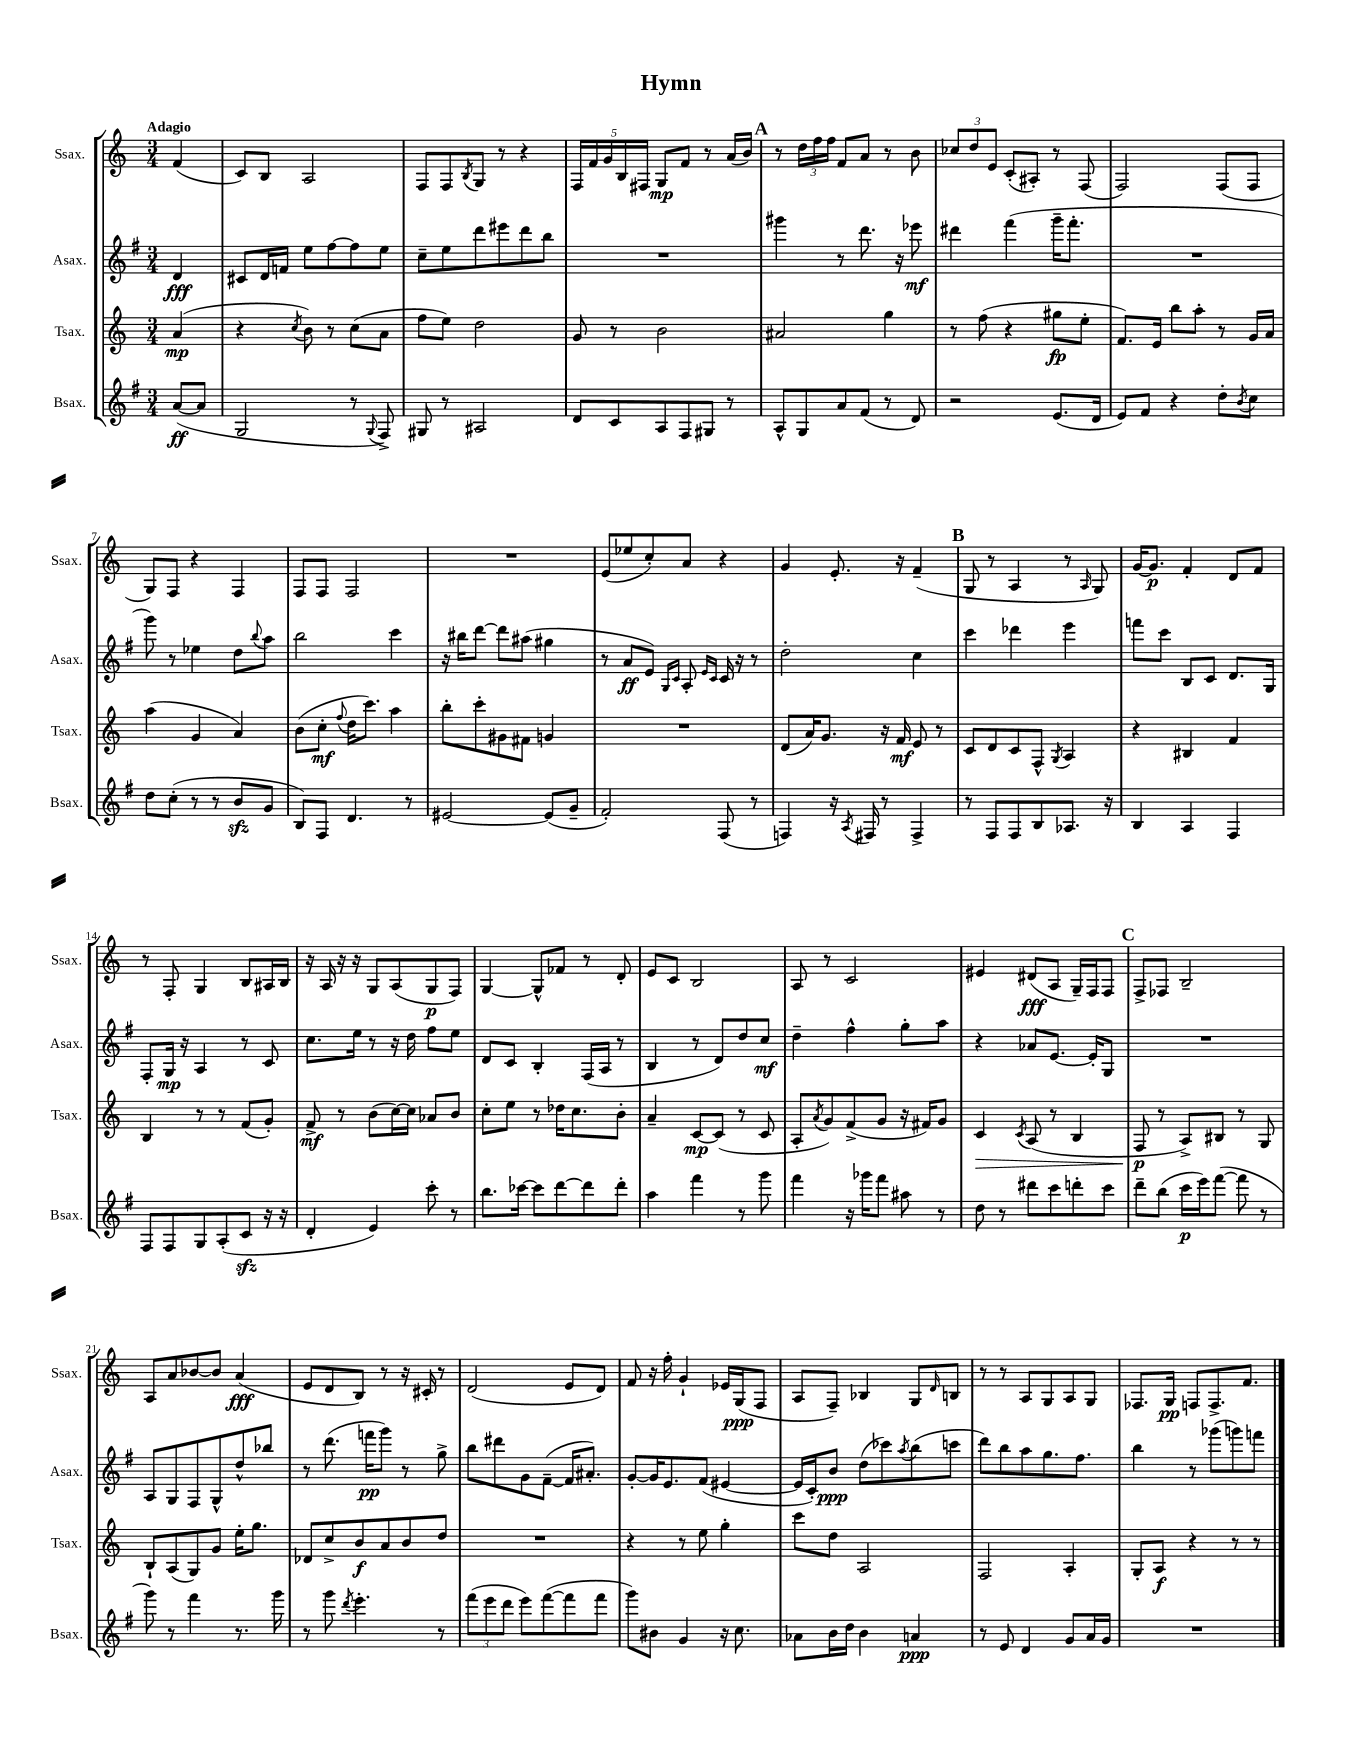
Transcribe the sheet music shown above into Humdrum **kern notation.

**kern	**kern	**kern	**kern
*staff4	*staff3	*staff2	*staff1
*clefG2	*clefG2	*clefG2	*clefG2
*k[f#]	*k[]	*k[f#]	*k[]
*M3/4	*M3/4	*M3/4	*M3/4
([8a	(4a	4d	(4f
8a]	.	.	.
=	=	=	=
2G	4r	8c#	8c)
.	.	16d	8B
.	.	16f	.
.	8qcc	.	.
.	8b)	8ee	2A
.	8r	[8ff#	.
8r	(8cc	8ff#]	.
8qqG	.	.	.
8F#^)	8a	8ee	.
=	=	=	=
8G#	8ff	8cc~	8F
8r	8ee)	8ee	8F
.	.	.	8qB
2A#	2dd	8ddd	8G
.	.	8eee#	8r
.	.	8ddd	4r
.	.	8bb	.
=	=	=	=
8d	8g	2.r	20F
.	.	.	20f
.	.	.	20g
8c	8r	.	.
.	.	.	20B
.	.	.	20F#
8A	2b	.	8G
8F#	.	.	8f
8G#	.	.	8r
8r	.	.	(16a
.	.	.	16b)
=	=	=	=
8A^^	2a#	4ggg#	8r
8G	.	.	24dd
.	.	.	24ff
.	.	.	24ff
8a	.	8r	8f
(8f#	.	8.ddd	8a
8r	4gg	.	8r
.	.	16r	.
8d)	.	8eee-	8b
=	=	=	=
2r	8r	4ddd#	12cc-
.	.	.	12dd
.	(8ff	.	.
.	.	.	12e
.	4r	(4fff#	(8c'
.	.	.	8A#')
(8.e	8gg#	16ggg~	8r
.	.	8.fff#'	.
.	8ee'	.	(8F
16d	.	.	.
=	=	=	=
8e)	8.f)	2.r	2F)
8f#	.	.	.
.	16e	.	.
4r	8bb	.	.
.	8aa'	.	.
8dd'	8r	.	(8F
8qb	.	.	.
8cc	16g	.	8F
.	16a	.	.
=	=	=	=
8dd	(4aa	8ggg)	8G)
(8cc'	.	8r	8F
8r	4g	4ee-	4r
8r	.	.	.
8b	4a)	8dd	4F
.	.	8qqbb	.
8g	.	8aa	.
=	=	=	=
8B)	(8b	2bb	8F
8F#	8cc'	.	8F
.	8qqff	.	.
4.d	16dd	.	2F
.	8.ccc)	.	.
.	4aa	4ccc	.
8r	.	.	.
=	=	=	=
[2e#	8bb'	16r	2.r
.	.	16bb#	.
.	8ccc'	[8ddd	.
.	8g#	8ddd]	.
.	8f#	(8aa#	.
(8e#]	4g	4gg#	.
8g~	.	.	.
=	=	=	=
2f#')	2.r	8r	(8e
.	.	8a	8ee-
.	.	8e)	8cc')
.	.	16qqG	.
.	.	16qqc	.
.	.	8A'	8a
.	.	16qqe	.
.	.	16qqc	.
(8F#	.	16c	4r
.	.	16r	.
8r	.	8r	.
=	=	=	=
4F)	(8d	2dd'	4g
.	16a)	.	.
.	8.g	.	.
16r	.	.	8.e'
8qA	.	.	.
16F#	.	.	.
8r	16r	.	.
.	16f	.	16r
4F#^	8e	4cc	(4f~
.	8r	.	.
=	=	=	=
8r	8c	4ccc	8G
8F#	8d	.	8r
8F#	8c	4ddd-	4A
8B	8F^^	.	.
.	8qG	.	.
8.A-	4A	4eee	8r
.	.	.	16qqA
.	.	.	8G)
16r	.	.	.
=	=	=	=
4B	4r	8fff	[16g
.	.	.	8.g]
.	.	8ccc	.
4A	4B#	8B	4f'
.	.	8c	.
4F#	4f	8.d	8d
.	.	.	8f
.	.	16G	.
=	=	=	=
8F#	4B	8F#'	8r
8F#	.	16G	8F'
.	.	16r	.
8G	8r	4A	4G
(8A'	8r	.	.
8c	(8f	8r	8B
16r	8g')	8c	16A#
16r	.	.	16B
=	=	=	=
4d'	8f^	8.cc	16r
.	.	.	16A
.	8r	.	16r
.	.	16ee	16r
4e)	(8b	8r	8G
.	[16cc)	16r	(8A
.	16cc]	16dd	.
8ccc'	8a-	8ff#	8G
8r	8b	8ee	8F)
=	=	=	=
8.bb	8cc'	8d	[4G
.	8ee	8c	.
[16ccc-	.	.	.
8ccc-]	8r	4B'	8G^^]
[8ddd	16dd-	.	8f-
.	8.cc	.	.
8ddd]	.	(16F#	8r
.	.	16A	.
8ddd'	8b'	8r	8d'
=	=	=	=
4aa	4a~	4B	8e
.	.	.	8c
4fff#	[8c	8r	2B
.	(8c]	8d)	.
8r	8r	8dd	.
8ggg	8c	8cc	.
=	=	=	=
4fff#	8A'	4dd~	8A
.	8qa	.	.
.	8g)	.	8r
16r	(8f^	4ff#^^	2c
16ggg-	.	.	.
8fff#	8g	.	.
8aa#	16r	8gg'	.
.	16f#)	.	.
8r	8g	8aa	.
=	=	=	=
8dd	4c	4r	4e#
8r	.	.	.
.	8qc	.	.
8ddd#	(8A	8a-	(8d#
8ccc	8r	[8.e	8A
8ddd'	4B	.	16G~)
.	.	16e']	16F
8ccc	.	8G	8F
=	=	=	=
8ddd~	8F	2.r	8F^
(8bb	8r	.	8F-
16ccc	8A^)	.	2B~
16eee)	.	.	.
([8fff#	8B#	.	.
8fff#]	8r	.	.
8r	8G	.	.
=	=	=	=
8ggg)	8B`	8A	8A
8r	(8A	8G	8a
4fff#	8G)	8F#	[8b-
.	8g	8G^^	8b-]
8.r	16ee'	8dd^^	(4a
.	8.gg	.	.
.	.	8bb-	.
16ggg	.	.	.
=	=	=	=
8r	8d-	8r	8e
8ggg	8cc^	(8.ddd	8d
8qddd	.	.	.
4.eee'	8b	.	8B)
.	.	16fff	.
.	8a	8ggg)	8r
.	8b	8r	16r
.	.	.	16c#'
8r	8dd	8gg^	8r
=	=	=	=
(12fff#	2.r	8bb	(2d
12eee	.	.	.
.	.	8ddd#	.
12ddd	.	.	.
8eee)	.	8g	.
([8fff#	.	([8f#~	.
8fff#]	.	16f#]	8e
.	.	8.a#')	.
8fff#	.	.	8d)
=	=	=	=
8ggg)	4r	[8g'	8f
8b#	.	16g]	16r
.	.	8.e	16ff'
4g	8r	.	4g`
.	8ee	(8f#	.
16r	4gg'	[4e#	16e-
8.cc	.	.	(16G
.	.	.	8F
=	=	=	=
8a-	8ccc	16e#]	8A
.	.	16c')	.
16b	8dd	8b	8F~)
16dd	.	.	.
4b	2A	(8dd	4B-
.	.	8ccc-)	.
.	.	8qaa	.
4a	.	(8bb	8G
.	.	.	16qqd
.	.	8ccc	8B
=	=	=	=
8r	2F	8ddd)	8r
8e	.	8bb	8r
4d	.	8aa	8A
.	.	8.gg	8G
8g	4A'	.	8A
.	.	8.ff#	.
16a	.	.	8G
16g	.	.	.
=	=	=	=
2.r	8G'	4bb	8.F-
.	8A	.	.
.	.	.	16G
.	4r	8r	8F
.	.	(8ggg-	8.F^
.	8r	8ggg)	.
.	.	.	8.f
.	8r	8fff	.
==	==	==	==
*-	*-	*-	*-
